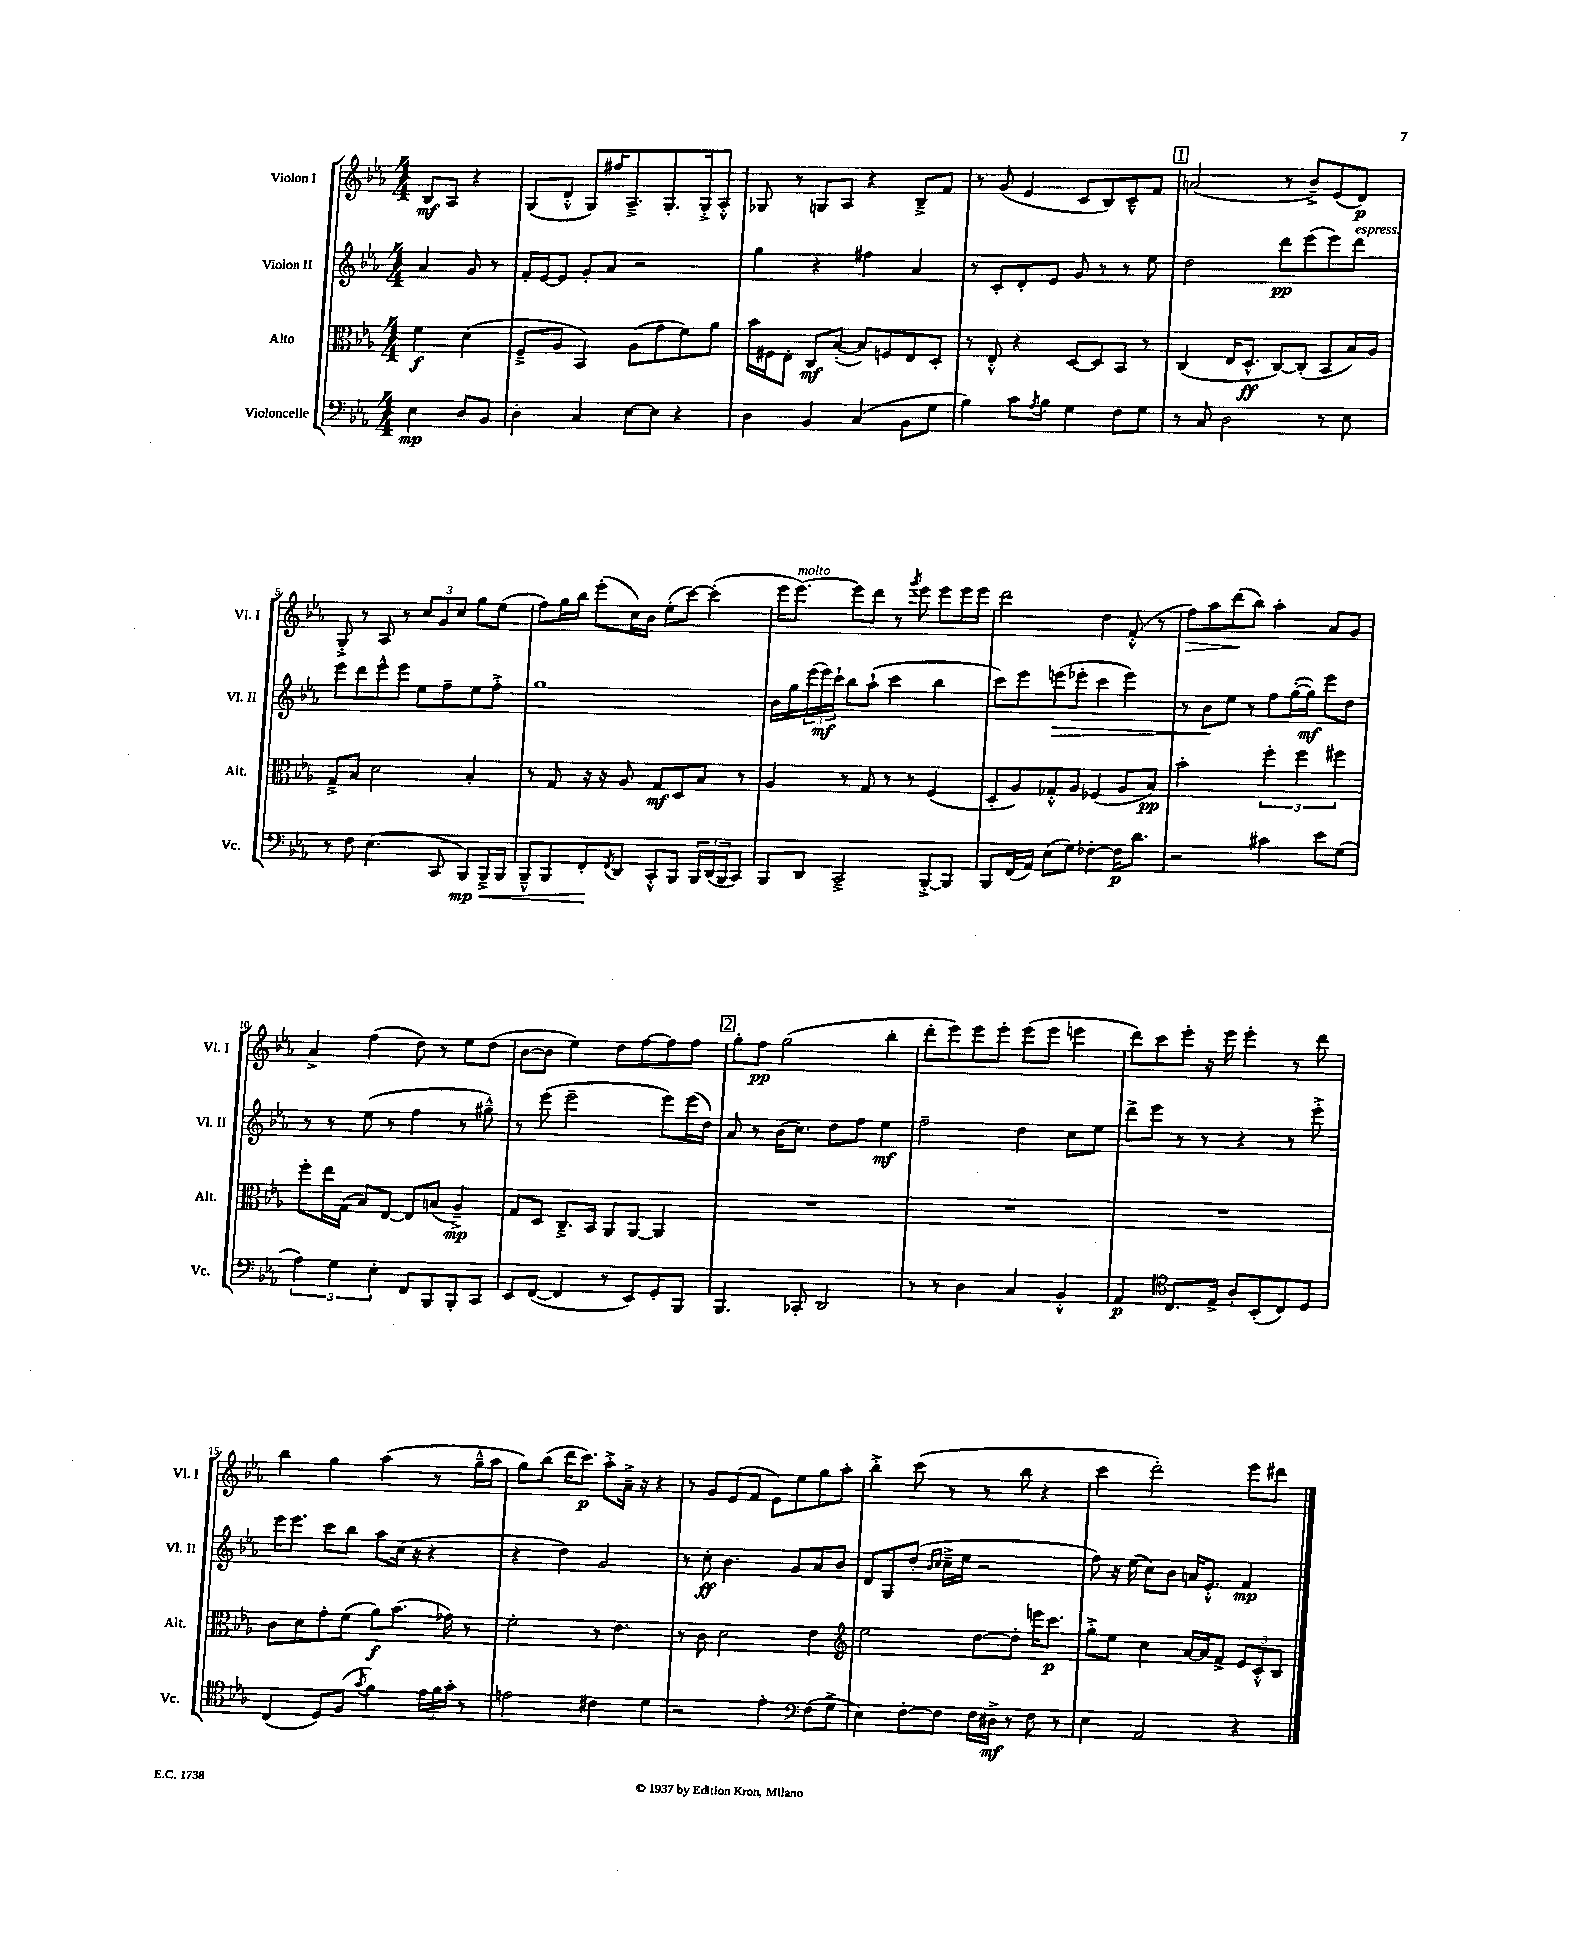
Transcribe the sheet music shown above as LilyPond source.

<<
\new StaffGroup <<
\new Staff = "s0" \with { instrumentName = "Violon I" shortInstrumentName = "Vl. I" } {
    \clef treble \key ees \major \numericTimeSignature \time 4/4 \partial 2
    bes8\mf aes8 r4 |
    g8( d'8-.-^ g8) fis''16 aes8.---> g8.-. g16-.-> aes8-.-^ |
    ges8 r8 g8 aes8 r4 bes8---> f'8 |
    r8 g'8( ees'4 c'8 bes8) c'8---^ f'8 |
    \mark \markup { \box "1" } a'2( r8 bes'8--->) ees'8( d'8\p) |
    g8-.-> r8 aes8 r8 \tuplet 3/2 { c''8 g'8 c''8 } g''8 ees''8( |
    f''8) g''16 bes''16 ees'''8-.( c''16) bes'16 ees''8-.( c'''8~) c'''4-.( |
    ees'''16 ees'''8.~^\markup { \italic "molto" }) ees'''8 d'''8 r8 \acciaccatura { g'''8 } ees'''8 ees'''8 ees'''16 ees'''16 |
    d'''2 d''4 f'8-.-^( r8 |
    f''8\>) aes''8 d'''8\!( bes''8) aes''4-. aes'8 g'8 |
    aes'4-> f''4( d''8) r8 ees''8 d''8( |
    bes'8~ bes'8 ees''4) d''8 f''8~ f''8 f''8 |
    \mark \markup { \box "2" } g''8-. f''8\pp g''2( bes''4-. |
    d'''8-. ees'''8) ees'''8 ees'''8-. ees'''8( ees'''8 e'''4 |
    d'''8) c'''8 ees'''8-. r16 ees'''16 ees'''4-. r8 d'''8 |
    bes''4 g''4 aes''4( r8 g''16---^ aes''16 |
    g''8) bes''8( d'''16 c'''8.\p) aes''8-.-> aes'16---> r16 r4 |
    r8 g'8 ees'8( f'8 ees'8) ees''8 g''8 aes''8-. |
    bes''4-.-> c'''8( r8 r8 bes''8 r4 |
    c'''4 d'''2-.) ees'''8 dis'''8 \bar "|." |
}
\new Staff = "s1" \with { instrumentName = "Violon II" shortInstrumentName = "Vl. II" } {
    \clef treble \key ees \major \numericTimeSignature \time 4/4 \partial 2
    aes'4 g'8 r8 |
    f'16-. ees'16~ ees'8 g'8-. aes'8 r2 |
    g''4 r4 fis''4 aes'4 |
    r8 c'8-. d'8-. ees'8 g'8 r8 r8 ees''8 |
    \mark \markup { \box "1" } d''2 d'''8\pp ees'''8( ees'''8) d'''8^\markup { \italic "espress." } |
    ees'''8 d'''8 ees'''8-^ ees'''8 ees''8 f''8-- ees''8 f''8-.-> |
    g''1 |
    bes'16 g''16 \tuplet 3/2 { ees'''16( ees'''16\mf) c'''16-! } bes''8 aes''8-!( c'''4 bes''4 |
    c'''8) ees'''8 e'''8\>( ees'''8-. c'''4 ees'''4) |
    r8 bes'8\! ees''8 r8 f''8 g''16~-.( g''16\mf) ees'''8 d''8 |
    r8 r8 ees''8( r8 f''4 r8 gis''8---^) |
    r8 ees'''8( ees'''2-- ees'''8) ees'''16( d''16) |
    \mark \markup { \box "2" } aes'8 r8 bes'16( c''8.) d''8 f''8 ees''4\mf |
    f''2-- d''4 c''8 ees''8 |
    d'''8-> ees'''8 r8 r8 r4 r8 ees'''8-.-> |
    ees'''16 ees'''8. c'''8 bes''8 aes''8 c''16( r16 r4 |
    r4 d''4) g'2 |
    r8 c''8-.\ff bes'4. g'8 aes'8 bes'8 |
    d'8 g8 d''8-.( \grace { bes'16 c''16 } c''16---> ees''16 r2 |
    f''8) r16 ees''16( c''8) bes'8 a'16 ees'8.-.-^ f'4\mp \bar "|." |
}
\new Staff = "s2" \with { instrumentName = "Alto" shortInstrumentName = "Alt." } {
    \clef alto \key ees \major \numericTimeSignature \time 4/4 \partial 2
    f'4\f d'4( |
    f8---> aes8 bes,4) aes8( g'8 f'8) aes'8 |
    bes'16 fis16 ees8-. c8\mf bes8~-.( bes8) f8 ees8 d8-. |
    r8 ees8-.-^ r4 d8~ d8 bes,8 r8 |
    \mark \markup { \box "1" } c4( ees16 d8.-^\ff c8~) c8-.( bes,8 bes16) aes16 |
    g8---> bes8 d'2 bes4-. |
    r8 g8 r16 r16 aes8 g8\mf d8 bes8 r8 |
    aes4 r8 g8 r8 r8 f4( |
    d8-. aes8) ges8-.-^ aes8 fes4( aes8 bes8\pp) |
    bes'2-. \tuplet 3/2 { f''4-. f''4 fis''4 } |
    f''8-. ees''16 g16( bes8) ees8~ ees8 b8( aes4--->\mp) |
    g8 d8 c8.---> bes,16 aes,8 aes,8~ aes,4 |
    \mark \markup { \box "2" } R1 |
    R1 |
    R1 |
    c'8 d'8 g'8-. f'8( aes'8\f) bes'8.( ges'16) r8 |
    f'2-. r8 ees'4. |
    r8 c'8 d'2 ees'4 |
    \clef treble ees''2 d''8~ d''8-. e'''16 c'''8.\p |
    g''8-.-> ees''8 c''4 aes'16~ aes'16 f'8-> \tuplet 3/2 { ees'8 c'8-.-^ bes8 } \bar "|." |
}
\new Staff = "s3" \with { instrumentName = "Violoncelle" shortInstrumentName = "Vc." } {
    \clef bass \key ees \major \numericTimeSignature \time 4/4 \partial 2
    ees4\mp d8 bes,8 |
    d4-. c4 ees8~ ees8 r4 |
    d4 bes,4 c4( bes,8 g8 |
    bes4) c'8 \acciaccatura { aes8 } bes8 g4 f8 g8 |
    \mark \markup { \box "1" } r8 c8 d2 r8 ees8 |
    r8 f8 ees4.( c,8 bes,,8\mp\<) bes,,16---> bes,,16 |
    bes,,8---^ bes,,8 f,8-.\! \acciaccatura { f,8 } d,8 c,8-.-^ bes,,8 \tuplet 3/2 { bes,,16 d,16( bes,,16 } c,8) |
    bes,,8 d,8 c,2---> bes,,8~-.-> bes,,8 |
    bes,,8 f,16( aes,16) ees8( g8) fes4~-. fes16\p d'8. |
    r2 cis'4 ees'8 g8( |
    \tuplet 3/2 { aes4) g4 ees4-. } f,8 bes,,8 bes,,8-. c,8 |
    ees,8 f,8~( f,4 r8 ees,8) g,8-. bes,,8 |
    \mark \markup { \box "2" } bes,,4. ces,8-. d,2 |
    r8 r8 d4 c4 bes,4-.-^ |
    aes,4\p \clef tenor c8. ees16-> aes8-. bes,8-.( c8) d8 |
    c4( d8) f8( \acciaccatura { g'8 } f'4) \tuplet 3/2 { ees'16 f'16 g'16-. } r8 |
    e'2 cis'4 d'4 |
    r2 ees'4-. \clef bass f8( g8-> |
    ees4) f8~-. f8 f16 dis16->\mf r8 f8 r8 |
    ees4 aes,2 r4 \bar "|." |
}
>>
>>
